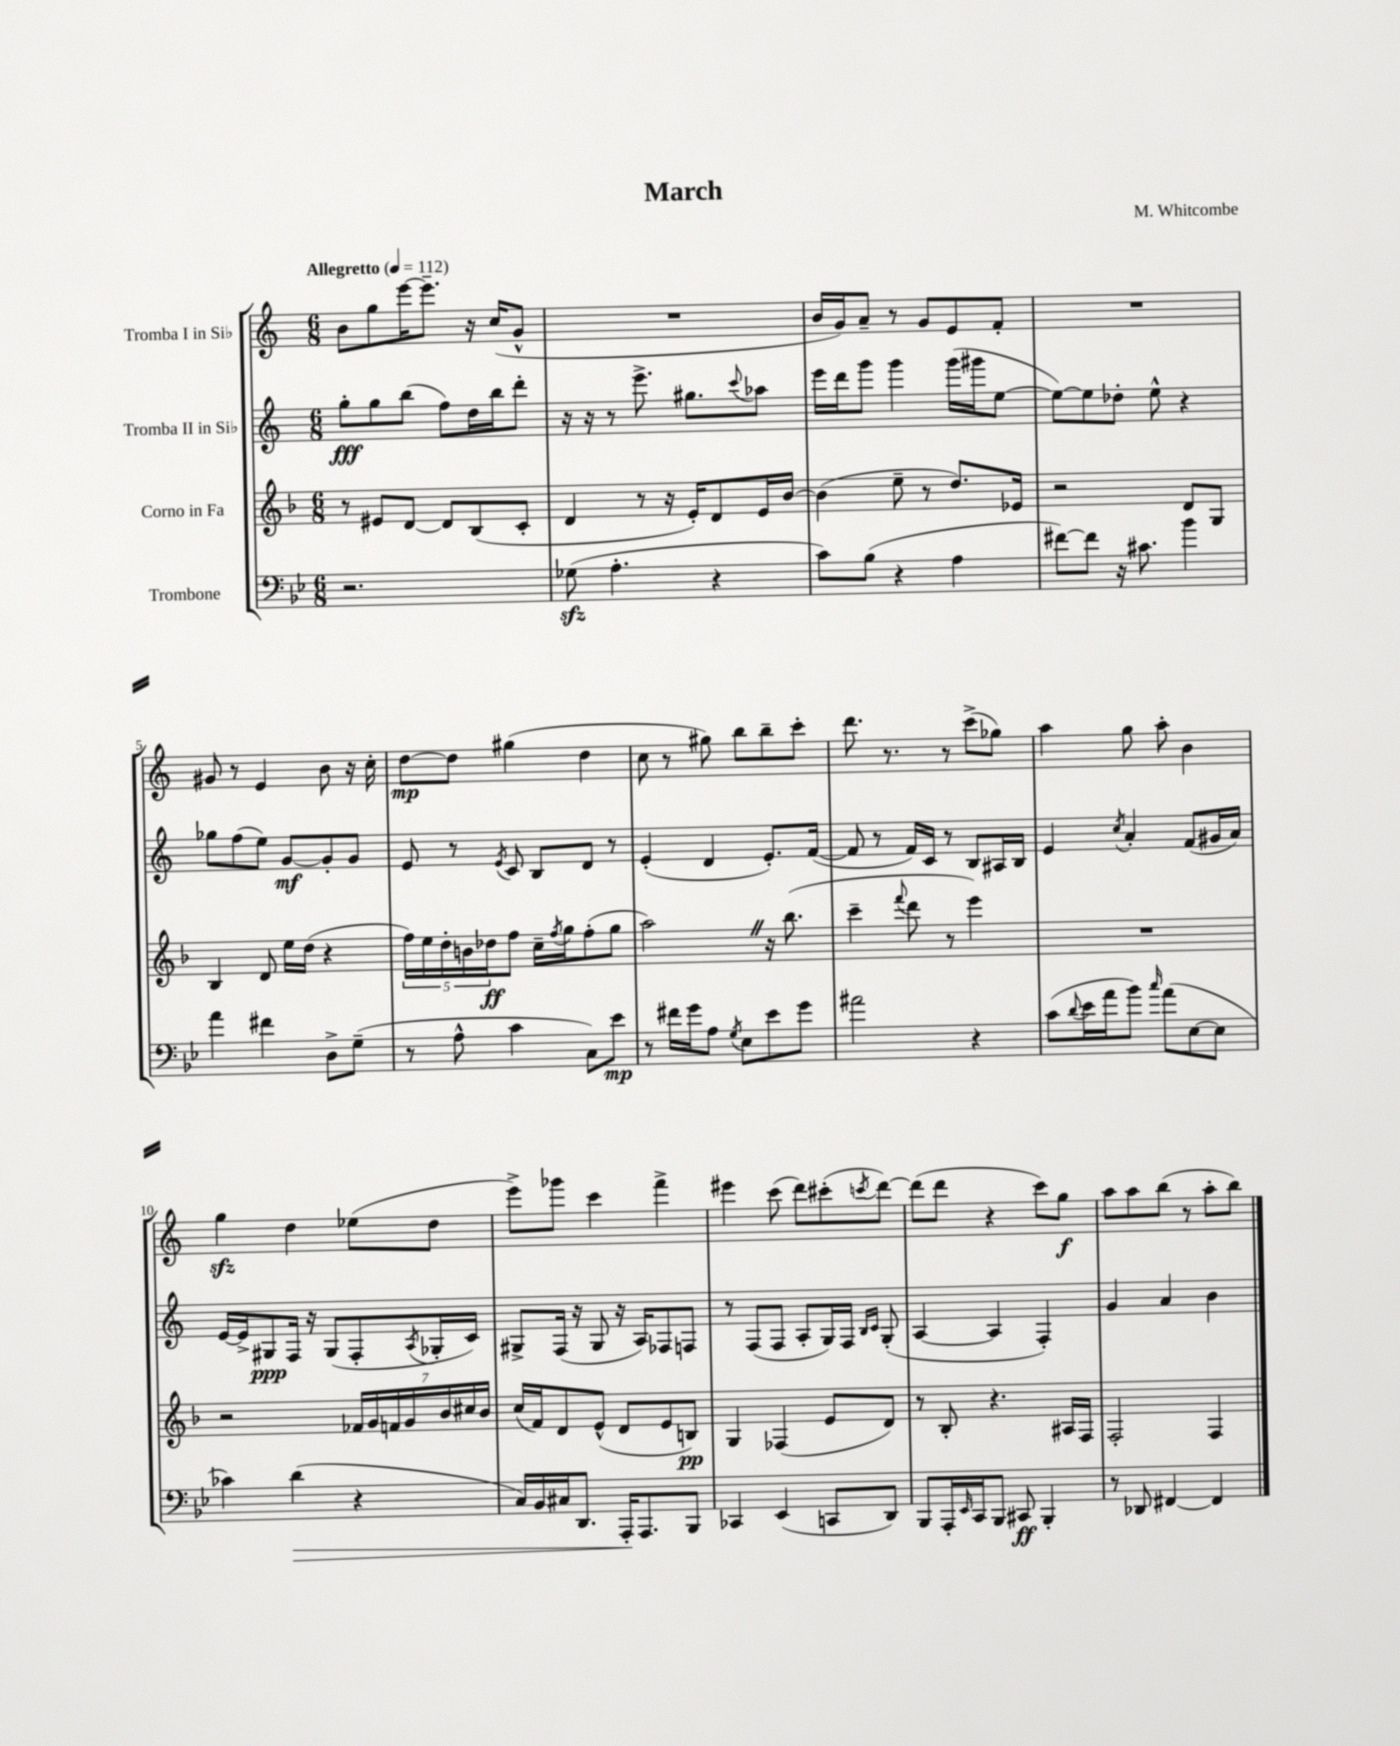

**kern	**kern	**kern	**kern
*staff4	*staff3	*staff2	*staff1
*clefF4	*clefG2	*clefG2	*clefG2
*k[b-e-]	*k[b-]	*k[]	*k[]
*M6/8	*M6/8	*M6/8	*M6/8
*MM112	*MM112	*MM112	*MM112
2.r	8r	8gg'	8b
.	8e#	8gg	8gg
.	[8d	(8bb	[16eee
.	.	.	8.eee~]
.	8d]	8ff)	.
.	(8B-	16dd	16r
.	.	16bb	(16cc
.	8c'	8ddd'	8g^^
=	=	=	=
(8G-	4d	16r	2.r
.	.	16r	.
4.A'	.	8r	.
.	8r	8.eee^	.
.	16r	.	.
.	16e')	8.gg#	.
4r	8d	.	.
.	.	8qqccc	.
.	16e	8aa-	.
.	[16b-	.	.
=	=	=	=
8c)	(4b-]	16eee	16b
.	.	16ddd	16g)
(8B-	.	8ggg	8a~
4r	8ee~	4ggg	8r
.	8r	.	8g
4A	8.dd)	(16ggg	8e
.	.	16ggg#	.
.	.	[8ee	8f'
.	16e-	.	.
=	=	=	=
[8f#)	2r	8ee_)	2.r
8f#]	.	8ee]	.
16r	.	8dd-'	.
8.c#	.	.	.
.	.	8ee^^	.
4b-	8d	4r	.
.	8G	.	.
=	=	=	=
4a	4B-	8gg-	8g#
.	.	(8ff	8r
4f#	8d	8ee)	4e
.	16ee	[8g	.
.	(16dd	.	.
8D^	4r	8g']	8b
(8G~	.	8g	16r
.	.	.	16cc'
=	=	=	=
8r	20ff)	8e	[8dd
.	20ee	.	.
.	20dd'	.	.
8A^^	.	8r	8dd]
.	20b	.	.
.	20dd-	.	.
.	.	8qe	.
4c	8ff	8c	(4gg#
.	16cc~	8B	.
.	8qff	.	.
.	16gg	.	.
8C)	(8ff'	8d	4dd
8e-	8gg	8r	.
=	=	=	=
8r	2aa)	(4e'	8cc
16f#	.	.	8r
16g	.	.	.
8A	.	4d	8gg#)
8qG	.	.	.
8E-	.	.	8bb
8e-	16r	8.e')	8bb~
.	(8.bb-	.	.
8g	.	.	8ccc'
.	.	([16f	.
=	=	=	=
2a#	4ccc~	8f]	8.ddd
.	.	8r	.
.	.	.	8.r
.	8qqfff	.	.
.	8ddd	16f)	.
.	.	16c	.
.	8r	8r	8r
4r	4eee)	8B	(8ccc^
.	.	16A#	8gg-)
.	.	16B	.
=	=	=	=
(8c	2.r	4e	4aa
8qqd	.	.	.
16e-	.	.	.
16a	.	.	.
.	.	8qcc	.
8b-)	.	4a'	8gg
16qqcc	.	.	.
(8a	.	.	8aa'
[8E-	.	(8f	4b
8E-]	.	16g#	.
.	.	16a)	.
=	=	=	=
4c-)	2r	[16e	4gg
.	.	16e^]	.
.	.	8G#	.
(4d	.	16F	4dd
.	.	16r	.
.	.	(8G#	.
4r	28f-	8F'	(8ee-
.	28g	.	.
.	28f	.	.
.	28g	.	.
.	.	8qA	.
.	.	16G-'	8dd
.	28b-	.	.
.	28cc#	.	.
.	.	16c)	.
.	28b-	.	.
=	=	=	=
16C)	(16cc	8G#^	8eee^)
16BB-	16f)	.	.
16C#	8d	(16F	8ggg-
8.DD	.	16r	.
.	(8e^^	8G#	4ccc
16AAA'	8d	16r	.
8.AAA	.	16A)	.
.	8e	8F-	4fff^
8BBB-	8B)	8F	.
=	=	=	=
4CC-	4G	8r	4eee#
.	.	(8F	.
(4EE-	(4F-	8F	(8ccc
.	.	8A'	8ddd)
8CC	8e	16G)	(8ccc#'
.	.	16F	.
.	.	16qqB	.
.	.	16qqc	8qccc
8DD)	8d)	(8G'	[8ddd)
=	=	=	=
8BBB-	8r	[4A	(8ddd]
16AAA'	8B-'	.	8ddd
16qqEE-	.	.	.
16CC	.	.	.
8BBB-	4.r	4A]	4r
8CC#	.	.	.
4BBB-'	.	4F')	8ccc)
.	16A#	.	8gg
.	16F	.	.
=	=	=	=
8r	2F'	4g	8aa
8DD-	.	.	8aa
[4FF#	.	4a	(8bb
.	.	.	8r
4FF#]	4F	4b	8aa'
.	.	.	8bb)
==	==	==	==
*-	*-	*-	*-
